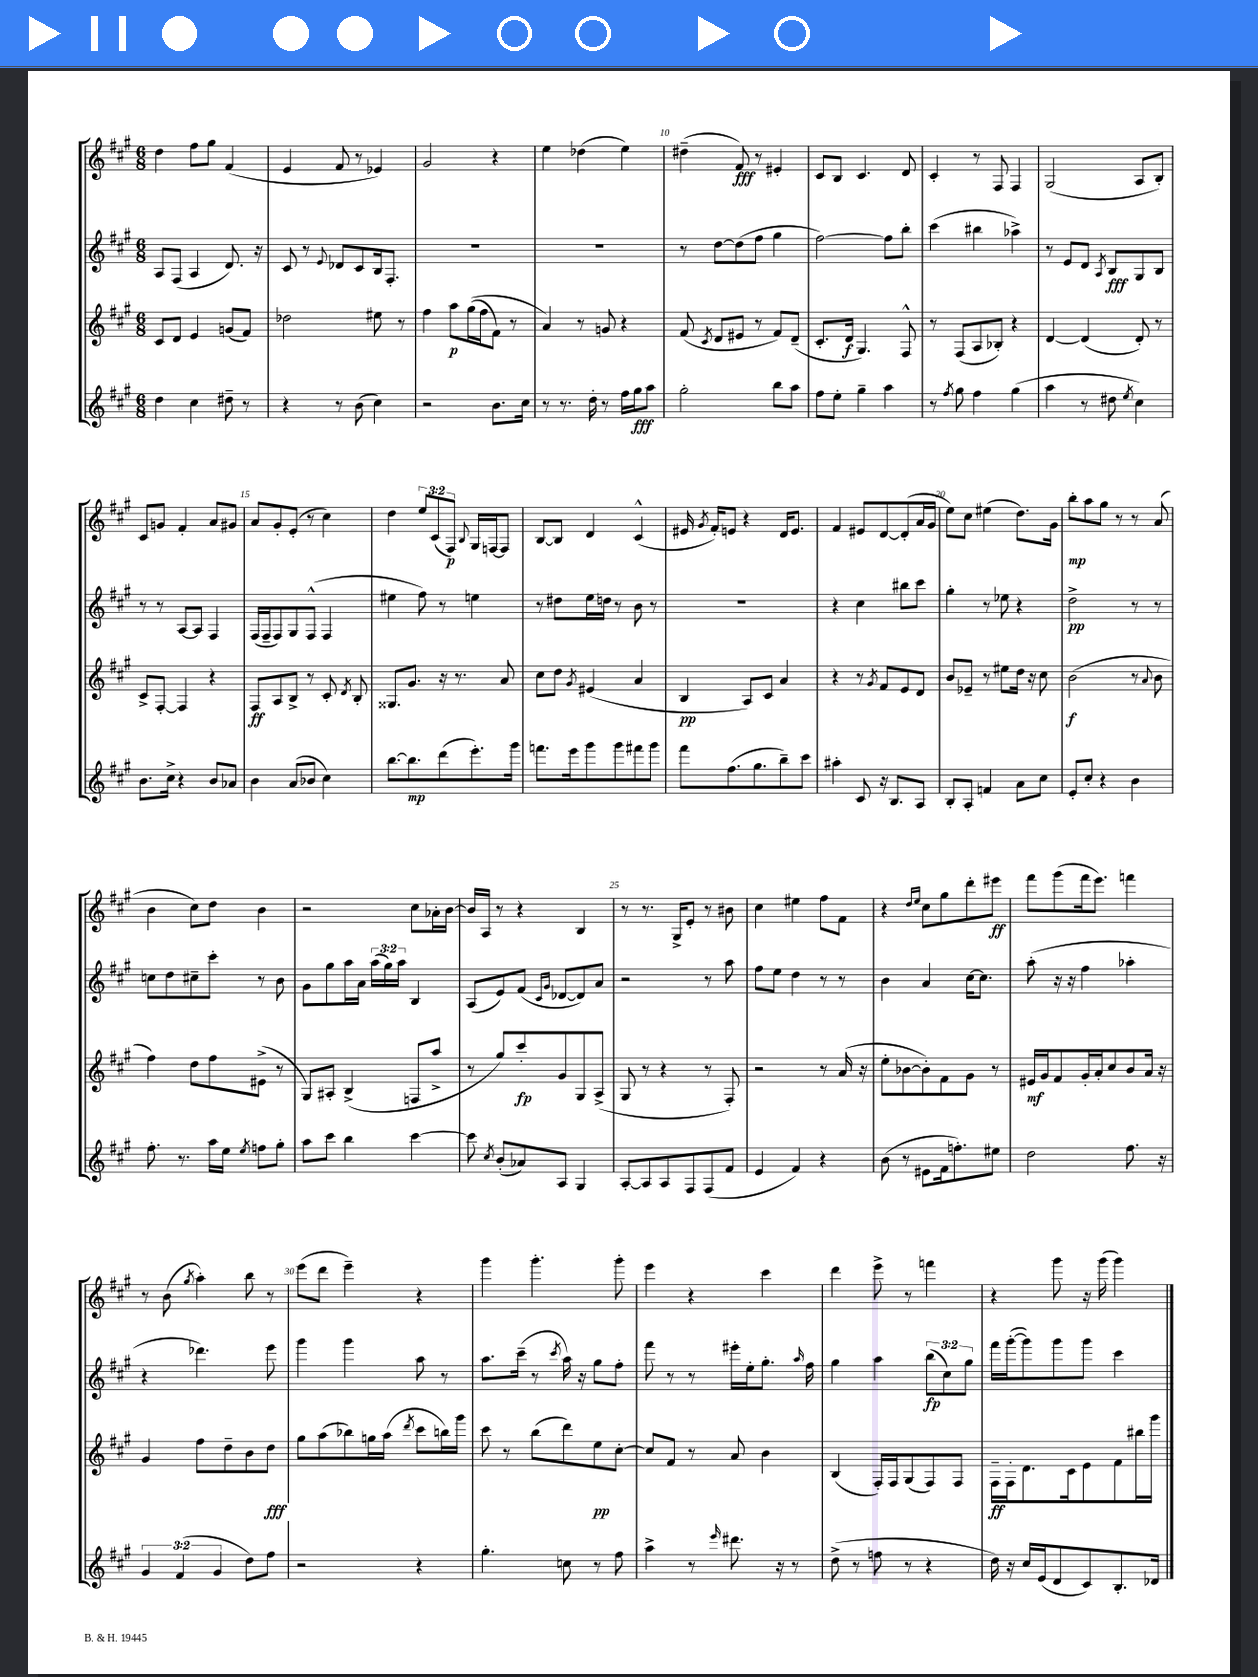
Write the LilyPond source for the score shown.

<<
\new StaffGroup <<
\new Staff = "s0" {
    \clef treble \key a \major \numericTimeSignature \time 6/8 \override Staff.TupletNumber.text = #tuplet-number::calc-fraction-text
    \autoBeamOff d''4 fis''8[ gis''8] fis'4( |
    e'4 fis'8 r8 ees'4) |
    gis'2 r4 |
    e''4 des''4( e''4) |
    dis''4--( fis'8\fff) r8 eis'4-. |
    cis'8[ b8] cis'4. d'8 |
    cis'4-. r8 fis8 fis4 |
    gis2( a8[ b8]-.) |
    cis'8[ g'8] fis'4-. a'8[ gis'8] |
    a'8[ gis'8-. e'8]-.( r8 cis''4) |
    d''4 \tuplet 3/2 { e''8[ cis'8( fis8]\p) } \appoggiatura { b8 } gis16[ f16~ f8] |
    b8[~ b8] d'4 cis'4-^( |
    eis'16 \acciaccatura { gis'8 } fis'16[-.) e'8] r4 d'16[ e'8.] |
    fis'4 eis'8[ d'8~ d'8-.( a'16 gis'16] |
    e''8[) cis''8] eis''4( d''8.[) gis'16] |
    b''8[-.\mp a''8 gis''8] r8 r8 a'8( |
    b'4 cis''8[) d''8] b'4 |
    r2 cis''8[ aes'16-. b'16]~ |
    b'16[ a16] r8 r4 b4 |
    r8 r8. gis16[-> e'8]-. r8 bis'8 |
    cis''4 eis''4 fis''8[ fis'8] |
    r4 \grace { d''16[ e''16] } cis''8[ gis''8 d'''8-. eis'''8]\ff |
    fis'''8[ gis'''8( fis'''16 e'''8.]) f'''4 |
    r8 b'8( \acciaccatura { gis''8 } a''4-.) b''8 r8 |
    e'''8[( d'''8] e'''4--) r4 |
    gis'''4 gis'''4.-. gis'''8-. |
    e'''4 r4 cis'''4 |
    d'''4 e'''8-> r8 f'''4 |
    r4 gis'''8 r16 gis'''16( gis'''4) \bar "|." |
}
\new Staff = "s1" {
    \clef treble \key a \major \numericTimeSignature \time 6/8 \override Staff.TupletNumber.text = #tuplet-number::calc-fraction-text
    \autoBeamOff a8[ fis8]( a4 d'8.) r16 |
    cis'8 r8 \appoggiatura { e'8 } des'8[ cis'8 b16 fis8.]-. |
    R2. |
    R2. |
    r8 d''8[~ d''8( fis''8] gis''4 |
    fis''2~) fis''8[ b''8]-. |
    cis'''4( bis''4 aes''4->) |
    r8 e'8[ d'8] \acciaccatura { a8 } b8[\fff gis8 b8] |
    r8 r8 a8[~ a8] fis4 |
    fis16[( fis16-- fis8) gis8 fis8]-^( fis4 |
    eis''4 fis''8) r8 e''4 |
    r8 dis''8[ e''16 d''16] r8 b'8 r8 |
    r2. |
    r4 cis''4 bis''8[ cis'''8] |
    gis''4-. r8 ees''8 r4 |
    d''2->\pp r8 r8 |
    c''8[ d''8 cis''8-- cis'''8]-. r8 b'8 |
    gis'8[ gis''8 a''16 a'16] \tuplet 3/2 { a''16[( gis''16) a''16] } b4 |
    a8[( e'8) fis'8]( \grace { cis'16[ gis'16] } des'8[~ des'8) a'8] |
    r2 r8 a''8 |
    fis''8[ e''8] d''4 r8 r8 |
    b'4 a'4 cis''16[~ cis''8.] |
    a''8-.( r16 r16 fis''4 aes''4-. |
    r4 des'''4.) e'''8 |
    gis'''4 gis'''4 a''8 r8 |
    a''8.[ cis'''16]--( r8 \acciaccatura { cis'''8 } a''16) r16 gis''8[ fis''8]-. |
    fis'''8 r8 r8 eis'''16[-. e''16-. gis''8.]-. \grace { a''16 } fis''16 |
    gis''4 a''4 \tuplet 3/2 { b''8[\fp( cis''8) gis''8] } |
    fis'''16[ gis'''16~-.( gis'''8) gis'''8 gis'''8] cis'''4 \bar "|." |
}
\new Staff = "s2" {
    \clef treble \key a \major \numericTimeSignature \time 6/8
    \autoBeamOff cis'8[ d'8] e'4 g'8[( fis'8]) |
    des''2 eis''8 r8 |
    fis''4 a''8[\p gis''16(\( fis''16 fis'8]) r8 |
    a'4\) r8 g'8 r4 |
    fis'8( \acciaccatura { cis'8 } d'8[ eis'8] r8 fis'8[) d'8]--( |
    cis'8.[-. d'16]\f gis4.) fis8-^ |
    r8 fis8[( a8 bes8]-.) r4 |
    d'4~ d'4( d'8-.) r8 |
    cis'8[-> fis8]~-. fis4 r4 |
    fis8[\ff a8 b8]-> r8 cis'8-. \acciaccatura { d'8 } b8-. |
    gisis8.[ gis'8.] r16 r8. a'8 |
    cis''8[ d''8] \acciaccatura { gis'8 } eis'4( a'4 |
    b4\pp a8[) cis'8] a'4 |
    r4 r8 \acciaccatura { gis'8 } fis'8[ e'8 d'8] |
    b'8[ ees'8]-- r8 eis''8[ d''16] r16 cis''8 |
    b'2\f( r8 \appoggiatura { a'8 } b'8 |
    fis''4) d''8[ fis''8 eis'8]->( r8 |
    gis8[) ais8]-. b4->( f8[ a''8]-> |
    r8 gis''8[) cis'''8-.\fp gis'8 gis8 a8]->( |
    gis8 r8 r4 r8 fis8-.) |
    r2 r8 a'16( r16 |
    e''8[-. bes'8~ bes'8-.) fis'8 gis'8] r8 |
    eis'16[\mf gis'16 fis'8 gis'16-. a'16-. cis''8 b'8 a'16] r16 |
    gis'4 fis''8[ d''8-- b'8 d''8]\fff |
    gis''8[ a''8( bes''8) g''16 a''16]( \acciaccatura { d'''8 } cis'''8[ b''16) gis'''16] |
    cis'''8 r8 b''8[( d'''8) e''8\pp cis''8]~-. |
    cis''8[ fis'8] r8 a'8 b'4 |
    b4( fis16[-.) fis16 gis8( fis8) fis8] |
    fis16[--\ff fis16-. d'8. cis'16 e'8 fis'8 bis''16 gis'''16] \bar "|." |
}
\new Staff = "s3" {
    \clef treble \key a \major \numericTimeSignature \time 6/8 \override Staff.TupletNumber.text = #tuplet-number::calc-fraction-text
    \autoBeamOff d''4 cis''4 dis''8-- r8 |
    r4 r8 b'8( cis''4) |
    r2 b'8.[ cis''16] |
    r8 r8. d''16-. r8 fis''16[ gis''16\fff a''8] |
    gis''2-. b''8[ a''8] |
    fis''8[ e''8]-. gis''4-- a''4 |
    r8 \acciaccatura { fis''8 } gis''8 fis''4 gis''4( |
    a''4 r8 dis''8 \acciaccatura { e''8 } cis''4) |
    b'8.[ cis''16]-> r4 b'8[ aes'8] |
    b'4 a'8[( bes'8] cis''4) |
    b''8.[~ b''8.\mp d'''8( e'''8.-.) gis'''16] |
    f'''8.[ e'''16 gis'''8 gis'''8 fis'''8 gis'''8] |
    fis'''8[ fis''8.( gis''8. b''8--) cis'''8] |
    ais''4-. cis'8 r16 b8.[ a8] |
    b8[-. a8]-. f'4 a'8[ cis''8] |
    e'8[-. cis''8]-. r4 b'4 |
    fis''8.-. r8. a''16[ e''16] \acciaccatura { e''8 } f''8[ gis''8]-. |
    a''8[ cis'''8] b''4 cis'''4~ |
    cis'''8 \acciaccatura { cis''8 } b'8[-.( aes'8) a8] gis4 |
    a8[~-. a8 a8 fis8 fis8( fis'8] |
    e'4 fis'4) r4 |
    b'8( r8 eis'8[ fis'16 f''8.-.) eis''8] |
    d''2 fis''8. r16 |
    \tuplet 3/2 { gis'4 fis'4( gis'4 } d''8[) fis''8] |
    r2 r4 |
    gis''4.-. c''8 r8 fis''8 |
    a''4-> r8 \grace { e'''16 } dis'''8. r16 r8 |
    d''8->( r8 f''8 r8 r4 |
    d''16) r16 cis''16[ e'16( d'8 cis'8) b8.-. des'16] \bar "|." |
}
>>
>>
\layout { \context { \Score currentBarNumber = #6 \override BarNumber.break-visibility = ##(#f #t #t) barNumberVisibility = #(every-nth-bar-number-visible 5) } }
